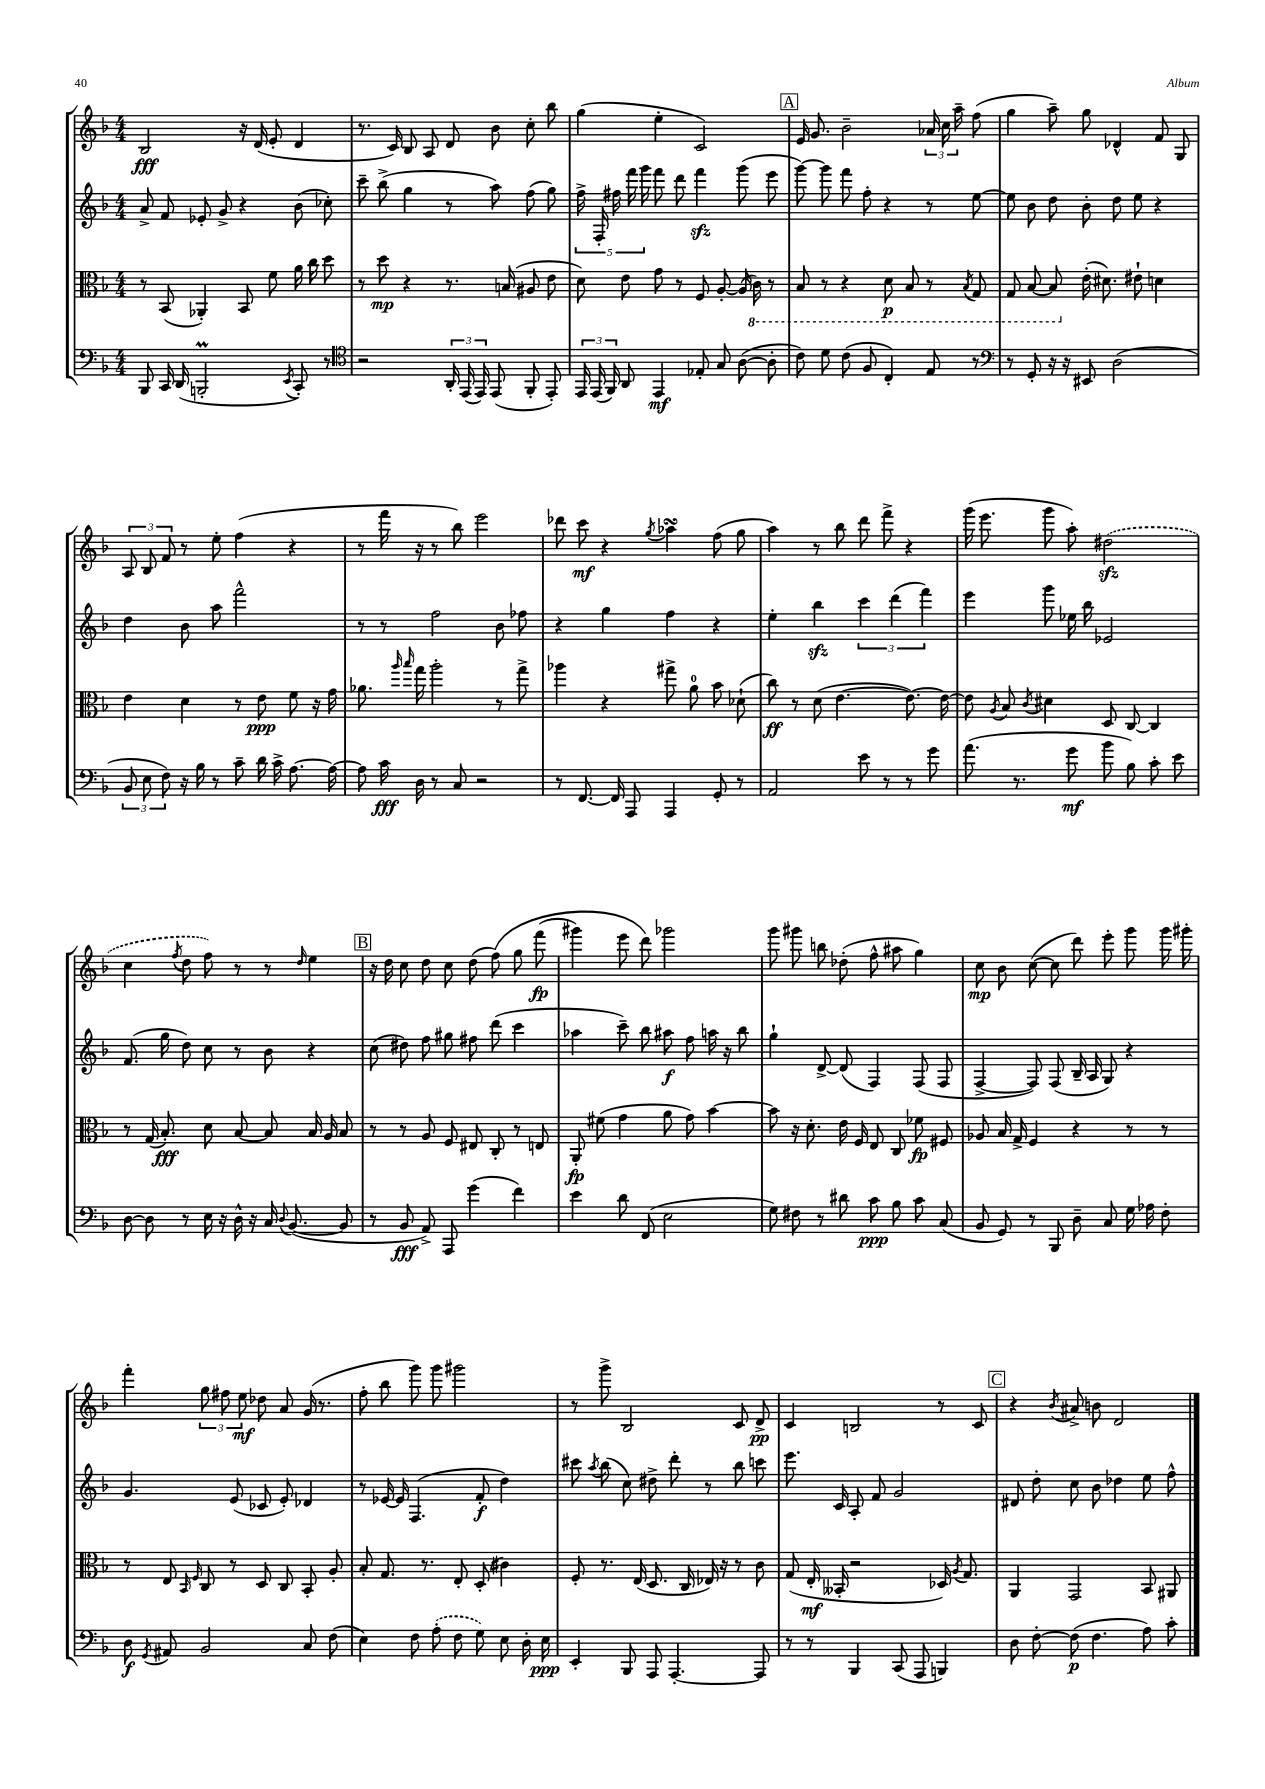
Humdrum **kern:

**kern	**dynam	**kern	**dynam	**kern	**dynam	**kern	**dynam
*part4	*part4	*part3	*part3	*part2	*part2	*part1	*part1
*staff4	*staff4	*staff3	*staff3	*staff2	*staff2	*staff1	*staff1
*clefF4	*	*clefC3	*	*clefG2	*	*clefG2	*
*k[b-]	*	*k[b-]	*	*k[b-]	*	*k[b-]	*
*M4/4	*	*M4/4	*	*M4/4	*	*M4/4	*
=130	=130	=130	=130	=130	=130	=130	=130
8BBB-/	.	8r	.	8a^/	.	2B-/	fff
16CC/	.	(8BB-/	.	8f/	.	.	.
(16DD/	.	.	.	.	.	.	.
2BBBnm'/	.	4AA-X'/)	.	8e-X'/	.	.	.
.	.	.	.	8g^/	.	.	.
.	.	8BB-/	.	4r	.	16r	.
.	.	.	.	.	.	(16d/	.
.	.	8f\	.	.	.	8e'/	.
8qEE/	.	.	.	.	.	.	.
8CC'/)	.	16a\	.	(8b-\	.	4d/	.
.	.	16cc\	.	.	.	.	.
8r	.	8dd\	.	8cc-X'\)	.	.	.
=131	=131	=131	=131	=131	=131	=131	=131
*clefC4	*	*	*	*	*	*	*
2r	.	8r	.	8ccc~\	.	8.r	.
.	.	8dd\	mp	(8bb-^\	.	.	.
.	.	.	.	.	.	16c/)	.
.	.	4r	.	4gg\	.	8B-/	.
.	.	.	.	.	.	8A/	.
24AA'/	.	8.r	.	8r	.	8d/	.
(24EE/	.	.	.	.	.	.	.
24EE/)	.	.	.	.	.	.	.
(8EE/	.	.	.	8aa\)	.	8b-\	.
.	.	(16Bn/	.	.	.	.	.
8FF'/	.	8A#X/	.	(8ff\	.	8cc'\	.
8EE'/)	.	8e\	.	8gg\)	.	8bb-\	.
=132	=132	=132	=132	=132	=132	=132	=132
24EE/	.	8d\)	.	20ff^\	.	(4gg\	.
(24EE/	.	.	.	.	.	.	.
.	.	.	.	20F'/	.	.	.
24FF/)	.	.	.	.	.	.	.
.	.	.	.	20ff#X\	.	.	.
8AA/	.	8e\	.	.	.	.	.
.	.	.	.	20fff\	.	.	.
.	.	.	.	20ggg\	.	.	.
4EE/	mf	8g\	.	8fff\	.	4ee'\	.
.	.	8r	.	8ddd\	.	.	.
8E-X'/	.	8F/	.	4fffzz\	.	2c/)	.
8G/	.	[8A'/	.	.	.	.	.
([8A\	.	(16A/]	.	(8ggg\	.	.	.
*	*	*8ba	*	*	*	*	*
.	.	16C\)	.	.	.	.	.
8A'\]	.	8r	.	8eee\	.	.	.
!!LO:REH:place=s1:t=A
=133	=133	=133	=133	=133	=133	=133	=133
8c\)	.	8BB-/	.	[8ggg\)	.	16e/	.
.	.	.	.	.	.	8.g/	.
8d\	.	8r	.	8ggg\]	.	.	.
(8c\	.	4r	.	8fff\	.	2b-~\	.
8F/	.	.	.	8ff'\	.	.	.
4C'/)	.	8D\	p	4r	.	.	.
.	.	8BB-/	.	.	.	.	.
8E/	.	8r	.	8r	.	24a-X/	.
.	.	.	.	.	.	24cc\	.
.	.	.	.	.	.	24aa~\	.
.	.	8qBB-/	.	.	.	.	.
8r	.	8GG/	.	[8ee\	.	(8ff\	.
=134	=134	=134	=134	=134	=134	=134	=134
*clefF4	*	*	*	*	*	*	*
8r	.	8GG/	.	8ee\]	.	4gg\	.
8GG'/	.	[8BB-/	.	8b-\	.	.	.
16r	.	8BB-/]	.	8dd\	.	8aa~\)	.
16r	.	.	.	.	.	.	.
*	*	*X8ba	*	*	*	*	*
8EE#X/	.	(16e'\	.	8b-'\	.	8gg\	.
.	.	8.d#X\)	.	.	.	.	.
(2D\	.	.	.	8dd\	.	4d-X^^/	.
.	.	8e#X`\	.	8ee\	.	.	.
.	.	4dn\	.	4r	.	8f/	.
.	.	.	.	.	.	8G/	.
!!LO:LB:g=z
=135	=135	=135	=135	=135	=135	=135	=135
12BB-/	.	4e\	.	4dd\	.	12A/	.
12E\	.	.	.	.	.	12B-/	.
12F\)	.	.	.	.	.	12f/	.
16r	.	4d\	.	8b-\	.	8r	.
16B-\	.	.	.	.	.	.	.
8r	.	.	.	8aa\	.	8ee'\	.
8c~\	.	8r	.	2fff^^\	.	(4ff\	.
16d\	.	8e\	ppp	.	.	.	.
16c^\	.	.	.	.	.	.	.
[8.A\	.	8f\	.	.	.	4r	.
.	.	16r	.	.	.	.	.
16A\_	.	16g\	.	.	.	.	.
=136	=136	=136	=136	=136	=136	=136	=136
8A\]	.	8.a-X\	.	8r	.	8r	.
16c\	fff	.	.	8r	.	16fff\	.
.	.	16qqaa/	.	.	.	.	.
.	.	16qqbb-/	.	.	.	.	.
16D\	.	16gg\	.	.	.	16r	.
8r	.	2aa'\	.	2ff\	.	8r	.
8C/	.	.	.	.	.	8bb-\)	.
2r	.	.	.	.	.	2eee\	.
.	.	8r	.	8b-\	.	.	.
.	.	8gg^\	.	8ff-X\	.	.	.
=137	=137	=137	=137	=137	=137	=137	=137
8r	.	4aa-X\	.	4r	.	8ddd-X\	.
[8.FF/	.	.	.	.	.	8ccc\	mf
.	.	4r	.	4gg\	.	4r	.
16FF/]	.	.	.	.	.	.	.
8AAA/	.	.	.	.	.	.	.
.	.	.	.	.	.	8qgg/	.
4AAA/	.	8gg#X^\	.	4ff\	.	4aa-XsSSs\	.
.	.	8a\	.	.	.	.	.
8GG'/	.	8b-\	.	4r	.	(8ff\	.
8r	.	(8d-X`\	.	.	.	8gg\	.
=138	=138	=138	=138	=138	=138	=138	=138
2AA/	.	8cc\)	ff	4ee'\	.	4aa\)	.
.	.	8r	.	.	.	.	.
.	.	(8d\	.	4bb-zz\	.	8r	.
.	.	[4.e\	.	.	.	8bb-\	.
8e\	.	.	.	6ccc\	.	8ddd\	.
8r	.	.	.	.	.	8fff^\	.
.	.	.	.	(6ddd\	.	.	.
8r	.	8.e\_)	.	.	.	4r	.
.	.	.	.	6fff\)	.	.	.
8g\	.	.	.	.	.	.	.
.	.	16e\_	.	.	.	.	.
=139	=139	=139	=139	=139	=139	=139	=139
(8.a\	.	8e\]	.	4eee\	.	(16ggg\	.
.	.	.	.	.	.	8.eee\	.
.	.	8qA/	.	.	.	.	.
.	.	8B-/	.	.	.	.	.
8.r	.	.	.	.	.	.	.
.	.	8qc/	.	.	.	.	.
.	.	4d#X\	.	8ggg\	.	8ggg\	.
8g\	mf	.	.	16ee-X\	.	8aa'\)	.
.	.	.	.	16bb-\	.	.	.
8b-\	.	8D/	.	2e-X/	.	(2dd#Xzz\	.
8B-\)	.	[8C/	.	.	.	.	.
8c'\	.	4C/]	.	.	.	.	.
8e\	.	.	.	.	.	.	.
!!LO:LB:g=z
=140	=140	=140	=140	=140	=140	=140	=140
[8D\	.	8r	.	(8.f/	.	4cc\	.
8D\]	.	(16G/	.	.	.	.	.
.	.	8.B-'/)	fff	16gg\	.	.	.
.	.	.	.	.	.	8qff/	.
8r	.	.	.	8dd\)	.	8dd\	.
16E\	.	8d\	.	8cc\	.	8ff\)	.
16r	.	.	.	.	.	.	.
16D^^\	.	[8B-/	.	8r	.	8r	.
16r	.	.	.	.	.	.	.
16C/	.	8B-/]	.	8b-\	.	8r	.
8qqD/	.	.	.	.	.	.	.
([8.BB-/	.	.	.	.	.	.	.
.	.	.	.	.	.	16qqdd/	.
.	.	16B-/	.	4r	.	4ee\	.
.	.	16A/	.	.	.	.	.
8BB-/]	.	8B-/	.	.	.	.	.
!!LO:REH:place=s1:t=B
=141	=141	=141	=141	=141	=141	=141	=141
8r	.	8r	.	(8cc\	.	16r	.
.	.	.	.	.	.	16dd\	.
8BB-/	fff	8r	.	8dd#X\)	.	8cc\	.
8AA^/)	.	8A/	.	8ff\	.	8dd\	.
8AAA/	.	8F/	.	8gg#X\	.	8cc\	.
(4g\	.	8E#X/	.	8ff#X\	.	(8dd\	.
.	.	8C'/	.	(8ddd\	.	(8ff\)	.
4f\)	.	8r	.	4ccc\	.	8gg\	.
.	.	8En/	.	.	.	(8fff\	fp
=142	=142	=142	=142	=142	=142	=142	=142
4e\	.	8AA'/	fp	4aa-X\	.	4ggg#X\)	.
.	.	(8f#X\	.	.	.	.	.
8d\	.	4g\	.	8ccc~\)	.	8eee\	.
(8FF/	.	.	.	8bb-\	.	8ddd\)	.
2E\	.	8a\	.	8aa#X\	f	2ggg-X\	.
.	.	8g\)	.	8ff\	.	.	.
.	.	[4b-\	.	16aan\	.	.	.
.	.	.	.	16r	.	.	.
.	.	.	.	8bb-\	.	.	.
=143	=143	=143	=143	=143	=143	=143	=143
8G\)	.	8b-\]	.	4gg`\	.	8ggg\	.
8F#X\	.	16r	.	.	.	8ggg#X\	.
.	.	8.d'\	.	.	.	.	.
8r	.	.	.	[8d^/	.	8bbn\	.
8d#X\	.	16e\	.	(8d/]	.	(8dd-X'\	.
.	.	16F/	.	.	.	.	.
8c\	ppp	8E/	.	4F/)	.	8ff^^\	.
8B-\	.	8C/	.	.	.	8aa#X\	.
8c\	.	8f-X\	fp	(8F/	.	4gg\)	.
(8C/	.	8F#X/	.	8F/	.	.	.
=144	=144	=144	=144	=144	=144	=144	=144
8BB-/	.	8A-X/	.	[4F^/	.	8cc\	mp
8GG/)	.	16B-/	.	.	.	8b-\	.
.	.	16G^/	.	.	.	.	.
8r	.	4F/	.	8F/])	.	([8cc\	.
8BBB-/	.	.	.	(8F/	.	8cc\]	.
8D~\	.	4r	.	16B-~/	.	8ddd\)	.
.	.	.	.	16A/	.	.	.
8C/	.	.	.	8G/)	.	8eee'\	.
16G\	.	8r	.	4r	.	8ggg\	.
16A-X\	.	.	.	.	.	.	.
8F'\	.	8r	.	.	.	16ggg\	.
.	.	.	.	.	.	16ggg#X'\	.
!!LO:LB:g=z
=145	=145	=145	=145	=145	=145	=145	=145
8D\	f	8r	.	4.g/	.	4fff'\	.
8qGG/	.	.	.	.	.	.	.
8AA#X/	.	8E/	.	.	.	.	.
.	.	16qqBB-/	.	.	.	.	.
.	.	16qqF/	.	.	.	.	.
2BB-/	.	8C/	.	.	.	12gg\	.
.	.	.	.	.	.	12ff#X\	.
.	.	8r	.	(8e/	.	.	.
.	.	.	.	.	.	12ee\	mf
.	.	8D/	.	8c-X/	.	8dd-X\	.
.	.	8C/	.	8e'/)	.	8a/	.
8C/	.	8BB-'/	.	4d-X/	.	(16g/	.
.	.	.	.	.	.	8.r	.
(8F\	.	8A'/	.	.	.	.	.
=146	=146	=146	=146	=146	=146	=146	=146
4E\)	.	8B-'/	.	8r	.	8ff'\	.
.	.	8.G/	.	[16e-X/	.	8bb-\	.
.	.	.	.	16e-/]	.	.	.
8F\	.	.	.	(4.F/	.	8ggg\)	.
.	.	8.r	.	.	.	.	.
(8A'\	.	.	.	.	.	8ggg\	.
8F\	.	8E'/	.	.	.	2ggg#X\	.
8G\)	.	(8D'/	.	8f'/	f	.	.
8E\	.	4c#X\)	.	4dd\)	.	.	.
16D'\	.	.	.	.	.	.	.
16E\	ppp	.	.	.	.	.	.
=147	=147	=147	=147	=147	=147	=147	=147
4EE'/	.	8F'/	.	8ccc#X\	.	8r	.
.	.	.	.	8qaa/	.	.	.
.	.	8.r	.	(8bb-\	.	8ggg^\	.
8BBB-/	.	.	.	8cc\)	.	2B-/	.
.	.	(16E/	.	.	.	.	.
8AAA/	.	8.D/	.	8dd#X^\	.	.	.
[4.AAA'/	.	.	.	8ddd'\	.	.	.
.	.	16C/	.	.	.	.	.
.	.	16E-X/)	.	8r	.	.	.
.	.	16r	.	.	.	.	.
.	.	8r	.	8bb-\	.	8c/	.
8AAA/]	.	8c\	.	8cccn\	.	8d^/	pp
=148	=148	=148	=148	=148	=148	=148	=148
8r	.	(8G/	.	8.eee\	.	4c/	.
8r	.	16E'/	mf	.	.	.	.
.	.	16BB--X'/	.	16c/	.	.	.
4BBB-/	.	2r	.	8A'/	.	2Bn/	.
.	.	.	.	8f/	.	.	.
(8CC/	.	.	.	2g/	.	.	.
8AAA/	.	.	.	.	.	.	.
4BBBn/)	.	16D-X/)	.	.	.	8r	.
.	.	8qA/	.	.	.	.	.
.	.	8.G/	.	.	.	.	.
.	.	.	.	.	.	8c/	.
!!LO:REH:place=s1:t=C
=149	=149	=149	=149	=149	=149	=149	=149
8D\	.	4AA/	.	8d#X/	.	4r	.
[8F'\	.	.	.	8dd'\	.	.	.
.	.	.	.	.	.	8qb-/	.
(8F\]	p	2GG/	.	8cc\	.	8a#X^/	.
4.F\	.	.	.	8b-\	.	8bn\	.
.	.	.	.	4dd-X\	.	2d/	.
8A\)	.	8BB-/	.	8ee\	.	.	.
8c'\	.	8AA#X/	.	8ff^^\	.	.	.
==	==	==	==	==	==	==	==
*-	*-	*-	*-	*-	*-	*-	*-
